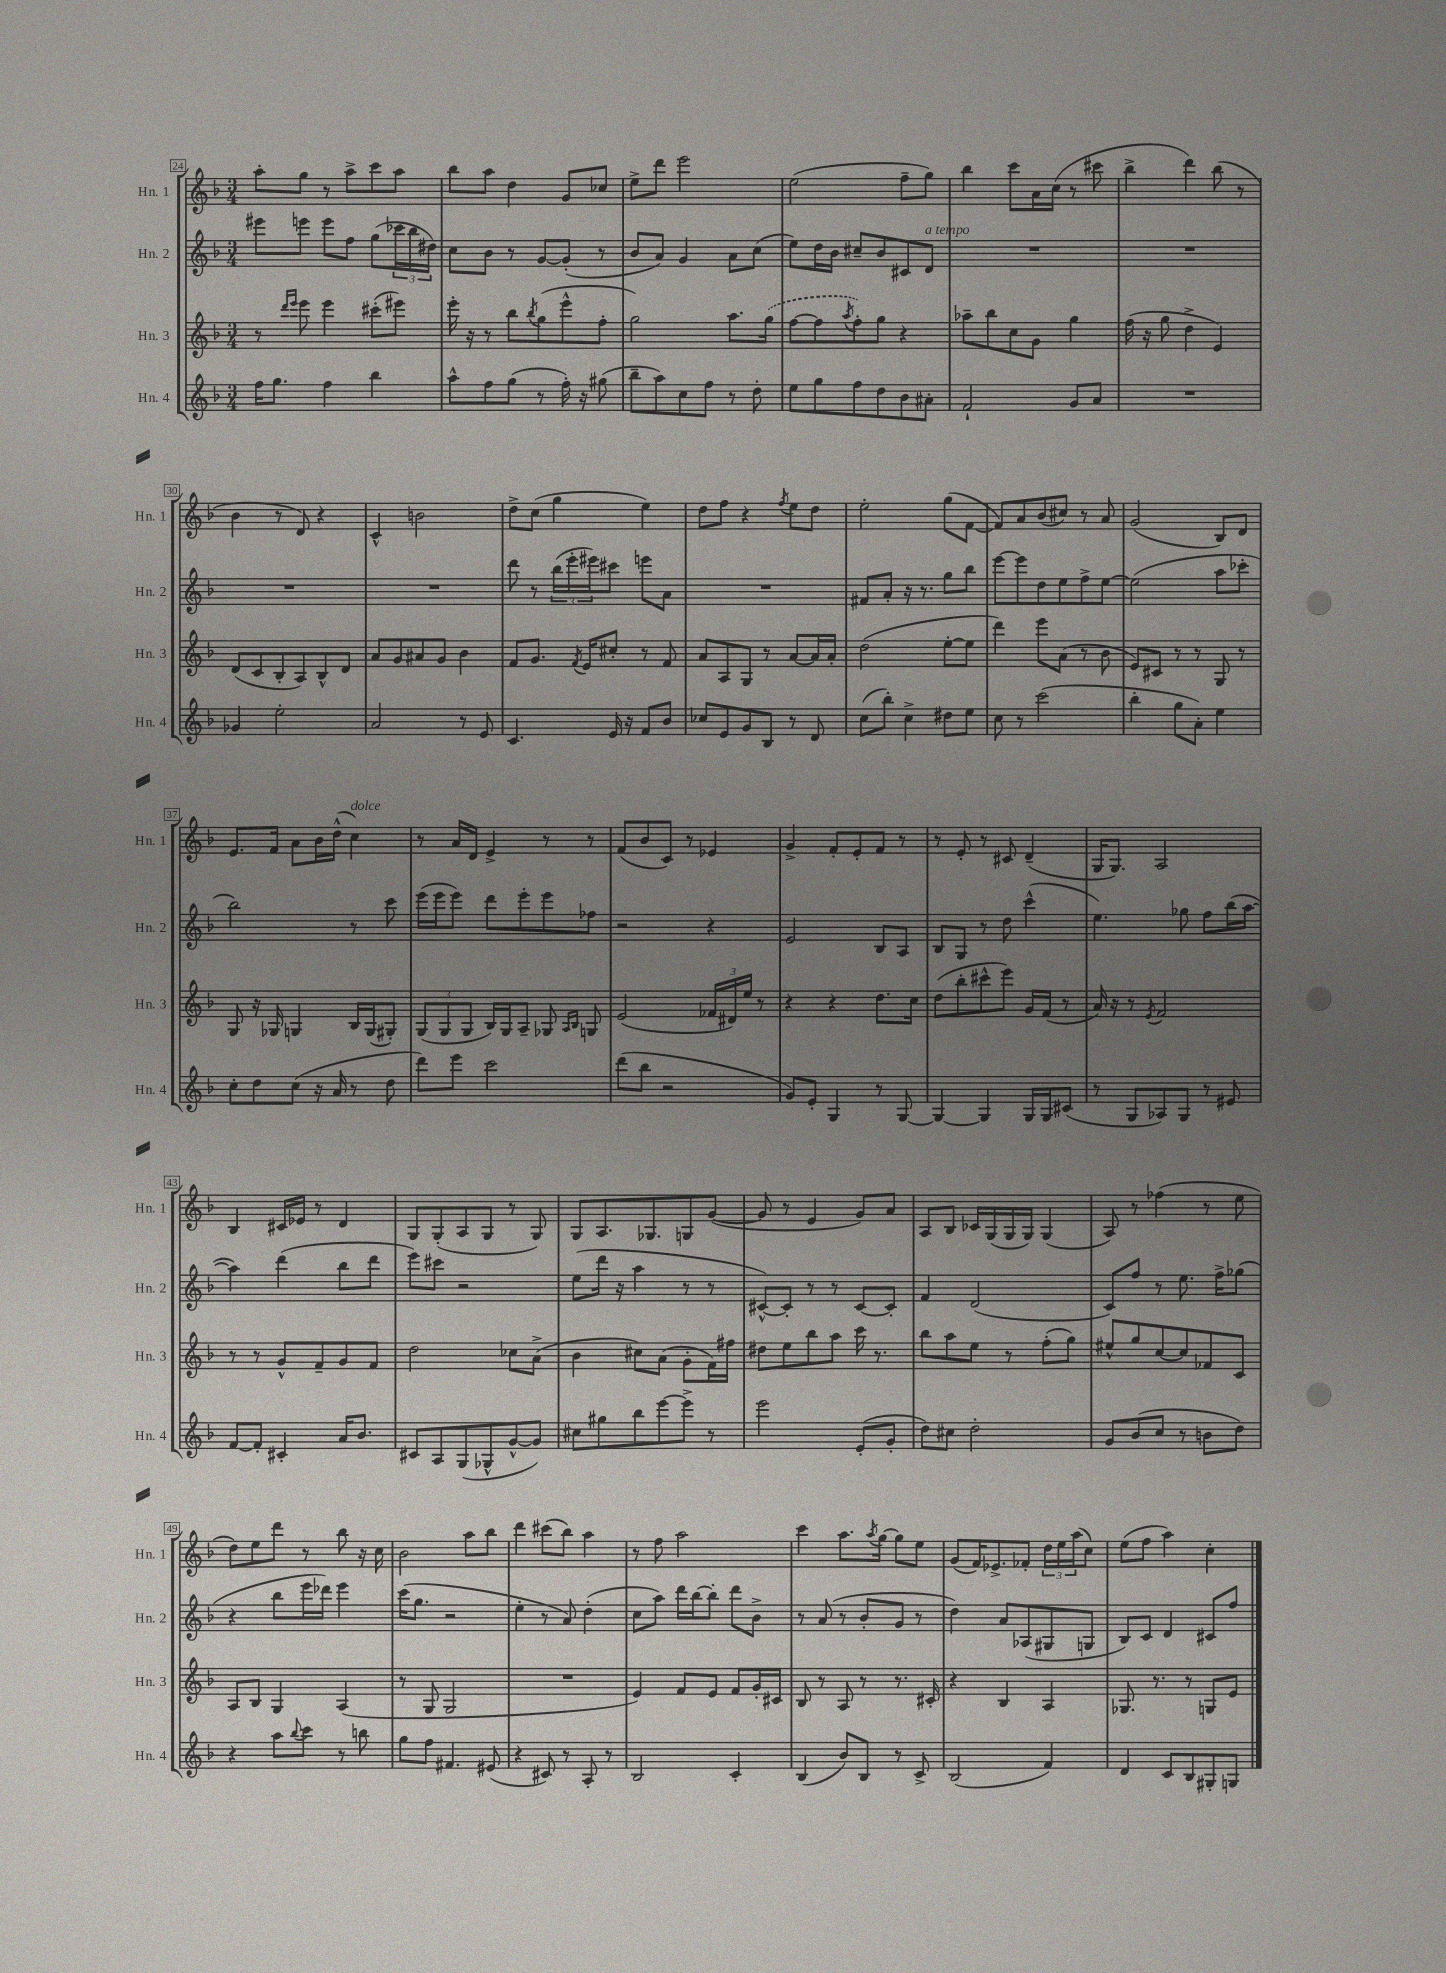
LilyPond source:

<<
\new StaffGroup <<
\new Staff = "s0" \with { instrumentName = "Hn. 1" shortInstrumentName = "Hn. 1" } {
    \clef treble \key f \major \numericTimeSignature \time 3/4
    a''8-. g''8 r8 a''8-> c'''8 a''8 |
    bes''8 a''8 d''4 g'8 ces''8 |
    e''8-> d'''8 e'''2 |
    e''2( f''8-- g''8) |
    bes''4 c'''8 a'16 c''16( r8 cis'''8 |
    bes''4-> d'''4) bes''8( r8 |
    bes'4 r8 d'8) r4 |
    c'4-^ b'2 |
    d''8-> c''8( g''4 e''4) |
    d''8 f''8 r4 \acciaccatura { f''8 } e''8 d''8 |
    e''2-. g''8( f'8~ |
    f'8) a'8 bes'8( cis''8) r8 a'8 |
    g'2( bes8) d'8 |
    e'8. f'16 a'8 bes'16 d''16-^( c''4^\markup { \italic "dolce" }) |
    r8 a'16 d'16 e'4-> r8 r8 |
    f'8( bes'8 c'8) r8 ees'4 |
    g'4-> f'8-. e'8-. f'8 r8 |
    r8 e'8-. r8 cis'8 d'4--( |
    g16 g8.) a2 |
    bes4 cis'16 ees'16 r8 d'4 |
    g8 g8-.( a8 g8 r8 g8) |
    g8 a8. ges8. g8 g'8~( |
    g'8 r8 e'4 g'8) a'8 |
    a8 bes8 ces'16 g16( g16 g16) g4( |
    a8) r8 fes''4( r8 e''8 |
    d''8) e''8 d'''8 r8 bes''8 r16 c''16 |
    bes'2 a''8 bes''8 |
    d'''4 cis'''8( bes''8) a''4 |
    r8 f''8 a''2 |
    c'''4 a''8. \acciaccatura { a''8 } g''16~ g''8 e''8 |
    g'8( f'16) ees'8.-> fes'8-. \tuplet 3/2 { d''16 e''16 a''16( } c''8) |
    e''8( f''8 a''4) c''4-. \bar "|." |
}
\new Staff = "s1" \with { instrumentName = "Hn. 2" shortInstrumentName = "Hn. 2" } {
    \clef treble \key f \major \numericTimeSignature \time 3/4
    eis'''8 e'''8 e'''8 f''8 g''8( \tuplet 3/2 { ces'''16 bes''16 dis''16) } |
    c''8 bes'8 r8 g'8~ g'8-.( r8 |
    bes'8 a'8) g'4 a'8 c''8( |
    e''8) d''16 bes'16 cis''8-- bes'8 cis'8 d'8^\markup { \italic "a tempo" } |
    R2. |
    R2. |
    R2. |
    R2. |
    d'''8 r8 \tuplet 3/2 { bes''16( e'''16-. eis'''16) } cis'''8 e'''8 a'8 |
    R2. |
    fis'8 a'8-. r16 r8. g''8 bes''8 |
    e'''8~ e'''8 d''8 e''8 f''8-> e''8~ |
    e''2( a''8 ces'''8-. |
    bes''2) r8 c'''8 |
    e'''16( e'''16 e'''8) d'''8 e'''8-. e'''8 fes''8 |
    r2 r4 |
    e'2 bes8 a8 |
    bes8 g8 r8 d''8 c'''4-^( |
    e''4.) ges''8 f''8 bes''16( a''16~ |
    a''4) d'''4( bes''8 d'''8 |
    e'''8) cis'''8 r2 |
    e''8( d'''16 r16 a''4 r8 r8 |
    cis'8~-^) cis'8-. r8 r8 cis'8~ cis'8-. |
    f'4 d'2( |
    c'8) f''8 r8 e''8. f''16-> ges''8( |
    r4 bes''8 e'''16 des'''16) e'''4 |
    c'''16( g''8. r2 |
    e''4-. r8 a'8) d''4-.( |
    c''8 a''8) d'''16 bes''16~ bes''8-. d'''8 bes'8-> |
    r8 a'8( r8 bes'8-. g'8 r8 |
    d''4) a'8 aes8( gis8 g8 |
    bes8) c'8 d'4 cis'8 f''8 \bar "|." |
}
\new Staff = "s2" \with { instrumentName = "Hn. 3" shortInstrumentName = "Hn. 3" } {
    \clef treble \key f \major \numericTimeSignature \time 3/4
    r8 \grace { d'''16 e'''16 } e'''8 e'''4 cis'''8-.( eis'''8) |
    e'''16-. r16 r8 bes''8 \acciaccatura { bes''8 } g''8( e'''8-^ f''8-. |
    g''2) a''8. \once \slurDashed g''16( |
    f''8~ f''8 \acciaccatura { a''8 } f''8-.) g''8 r4 |
    aes''8-- bes''8 c''8 g'8 g''4 |
    f''16( r16 g''8 d''4-> e'4) |
    d'8( c'8 bes8-. a8) bes8-^ d'8 |
    a'8 g'8 ais'8 g'8 bes'4 |
    f'8 g'8. \acciaccatura { f'8 } e'16 cis''8-. r8 f'8 |
    a'8 a8 g8 r8 a'8~ a'16 a'16-. |
    d''2( e''8~-. e''8 |
    d'''4) e'''8 a'8( r8 bes'8 |
    e'8) cis'8 r8 r8 g8 r8 |
    g8 r16 ges16 g4 bes16 g16( gis8-.) |
    \tuplet 3/2 { g8( g8 g8 } bes16) g16 a8-- ges8 \grace { a16 bes16 } g8 |
    e'2( \tuplet 3/2 { fes'16 dis'16) e''16 } r8 |
    r4 r4 d''8. c''16 |
    d''8( bes''8-. cis'''8-^ e'''8) g'16 f'16( r8 |
    a'16) r16 r8 \acciaccatura { e'8 } f'2 |
    r8 r8 g'8-^ f'8-- g'8 f'8 |
    d''2 ces''8 a'8->( |
    bes'4 cis''8) a'8( g'8-. f'16) fis''16 |
    dis''8 e''8 bes''8 a''8 c'''16 r8. |
    bes''8 a''8 e''8 r8 f''8-.( g''8) |
    eis''8-^ g''8 c''8~ c''8 fes'8 c'8 |
    a8 bes8 g4 a4( |
    r8 g8 g2 |
    R2. |
    e'4) f'8 e'8 f'8 g'16-. cis'16 |
    bes8 r8 a8 r8 r8. cis'16-. |
    r4 bes4 a4 |
    ges8. r8. r8 g8 e'8 \bar "|." |
}
\new Staff = "s3" \with { instrumentName = "Hn. 4" shortInstrumentName = "Hn. 4" } {
    \clef treble \key f \major \numericTimeSignature \time 3/4
    f''16 g''8. f''4 bes''4 |
    a''8-^ f''8 g''8( r8 f''16-.) r16 gis''8( |
    bes''8-- a''8) c''8 f''8 r8 d''8-. |
    e''8 g''8 f''8 d''8 bes'8 ais'8-. |
    f'2-! g'8 a'8 |
    R2. |
    ges'4 e''2-. |
    a'2 r8 e'8 |
    c'4. e'16 r16 f'8 bes'8 |
    ces''8 e'8 g'8 bes8 r8 d'8 |
    c''8( bes''8-.) c''4-> dis''8 e''8 |
    c''8 r8 c'''2( |
    bes''4-. g''8 a'8-.) e''4 |
    c''8-. d''8 c''8( r16 a'16 r8 d''8 |
    d'''8) e'''8 c'''2 |
    d'''8( bes''8 r2 |
    g'8) e'8-. g4 r8 g8~ |
    g4~ g4 g16 g16 cis'8( |
    r8 g8 aes8) g8 r8 eis'8 |
    f'8~ f'8-. cis'4-. a'16 bes'8. |
    cis'8 a8 g8( ges8-^ g'8~-^ g'8) |
    cis''8 gis''8 bes''8 e'''8~ e'''8-> r8 |
    e'''2 e'8-.( g'8-. |
    d''8) cis''8 d''2-. |
    g'8 bes'8( c''8 r8 b'8 d''8) |
    r4 a''8 \appoggiatura { bes''8 } c'''8 r8 b''8 |
    g''8 f''8 fis'4. eis'8( |
    r4 cis'8) r8 a8-. r8 |
    bes2 c'4-. |
    bes4( bes'8) bes8 r8 c'8-> |
    bes2( f'4) |
    d'4 c'8 bes8 gis8-. g8 \bar "|." |
}
>>
>>
\layout { \context { \Score currentBarNumber = #24 \override BarNumber.stencil = #(make-stencil-boxer 0.1 0.3 ly:text-interface::print) } }
